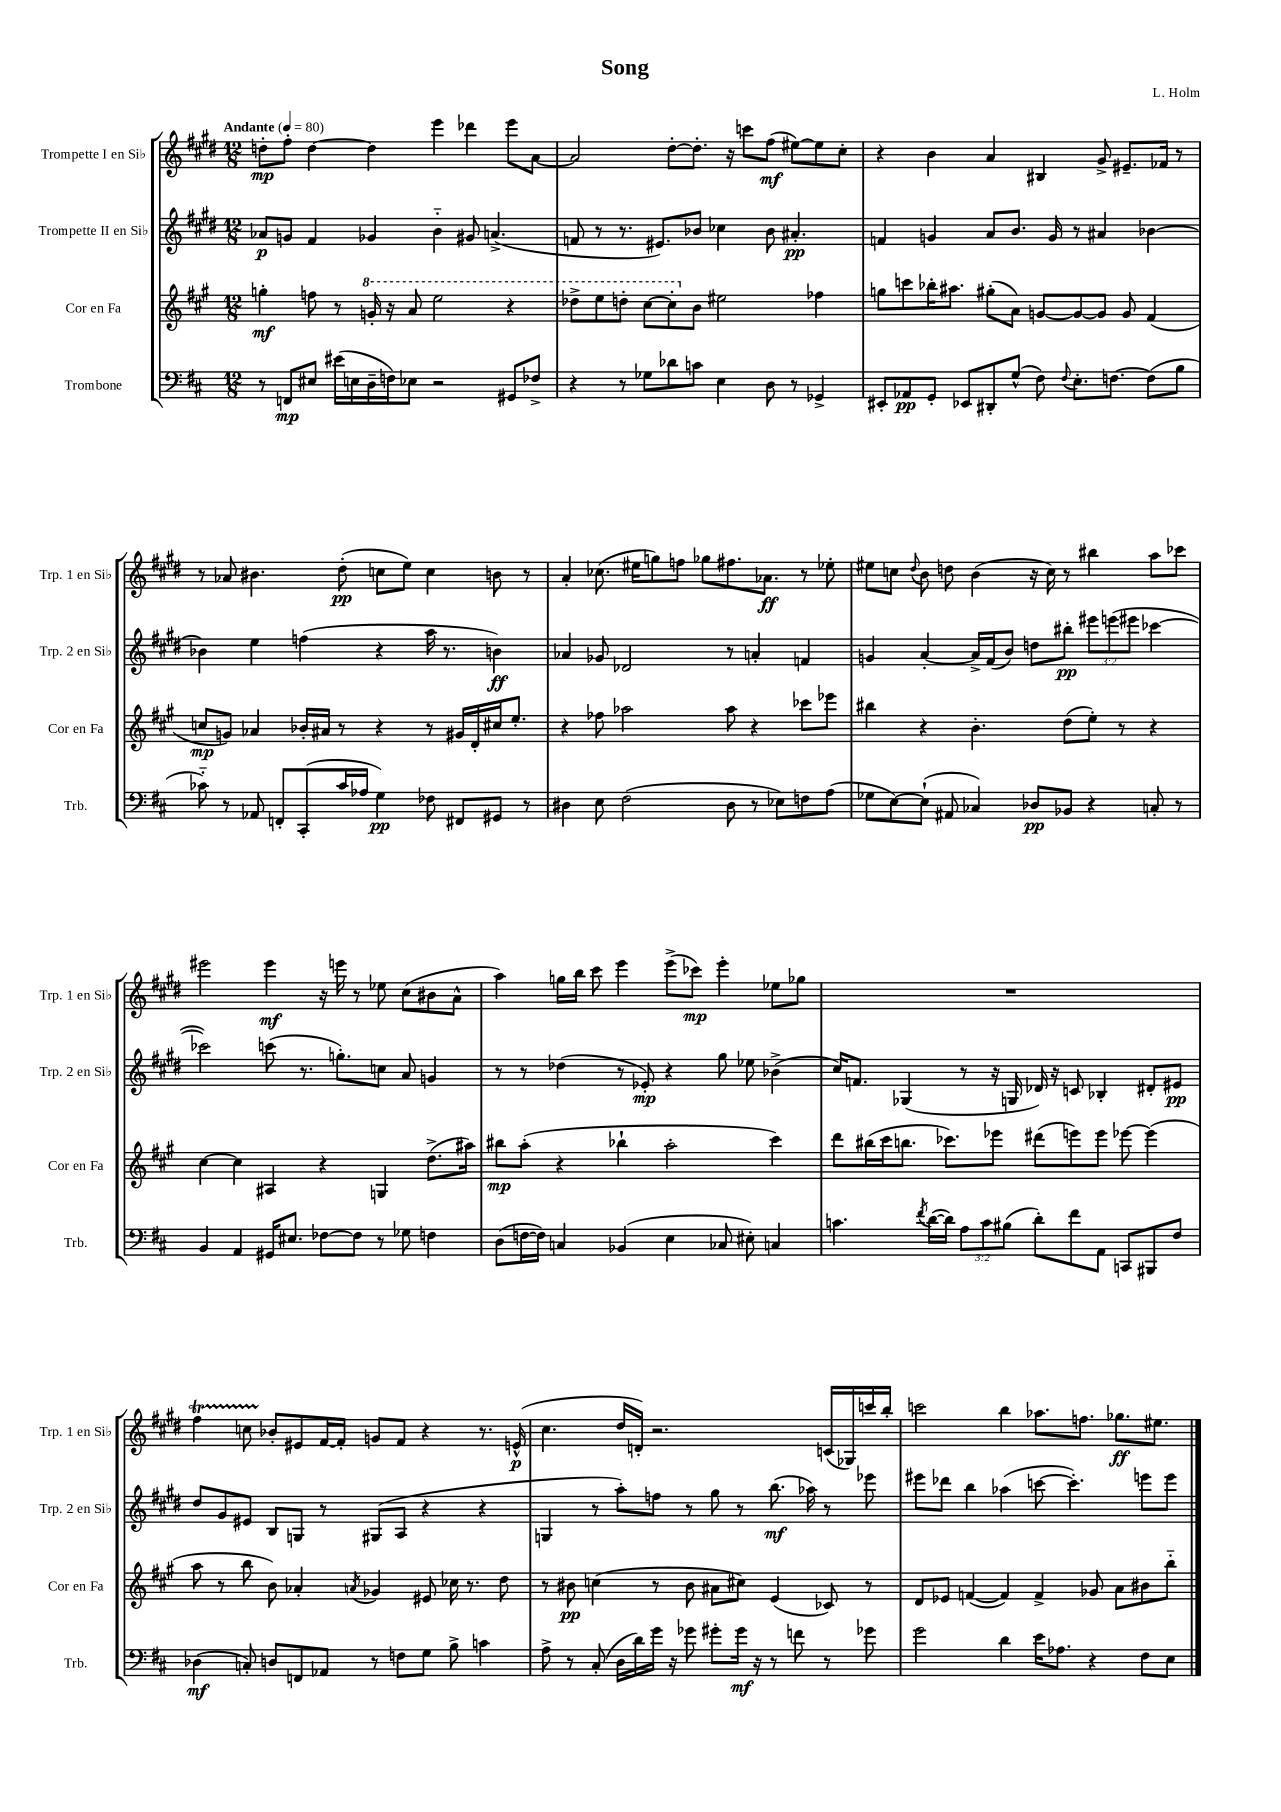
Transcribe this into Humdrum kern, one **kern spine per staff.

**kern	**dynam	**kern	**dynam	**kern	**dynam	**kern	**dynam
*part4	*part4	*part3	*part3	*part2	*part2	*part1	*part1
*staff4	*staff4	*staff3	*staff3	*staff2	*staff2	*staff1	*staff1
*I"Trombone	*	*I"Cor en Fa	*	*I"Trompette II en Si♭	*	*I"Trompette I en Si♭	*
*I'Trb.	*	*I'Cor en Fa	*	*I'Trp. 2 en Si♭	*	*I'Trp. 1 en Si♭	*
*clefF4	*	*clefG2	*	*clefG2	*	*clefG2	*
*k[f#c#]	*	*k[f#c#g#]	*	*k[f#c#g#d#]	*	*k[f#c#g#d#]	*
*M12/8	*	*M12/8	*	*M12/8	*	*M12/8	*
*MM80	*	*MM80	*	*MM80	*	*MM80	*
=1	=1	=1	=1	=1	=1	=1	=1
!	!	!	!	!	!	!LO:TX:a:B:t=Andante	!
8r	.	4ggn'\	mf	8a-X/L	p	8ddn'\L	mp
8FFn/L	mp	.	.	8gn/J	.	8ff#'\J	.
8E#X/J	.	8ffn\	.	4f#/	.	[4dd\	.
(16e#X\LL	.	8r	.	.	.	.	.
16En\	.	.	.	.	.	.	.
*	*	*8va	*	*	*	*	*
16D~\	.	16ggn'/	.	4g-X/	.	4dd\]	.
16Fn\J)	.	16r	.	.	.	.	.
8E-X\J	.	8aa/	.	.	.	.	.
2r	.	2eee\	.	4b\	.	4eee\	.
.	.	.	.	8g#X/	.	4ddd-X\	.
.	.	.	.	(4.an^/	.	.	.
8GG#X/L	.	4r	.	.	.	8eee\L	.
8F-X^/J	.	.	.	.	.	[8a\J	.
=2	=2	=2	=2	=2	=2	=2	=2
4r	.	8ddd-X^\L	.	8fn/	.	2a/]	.
.	.	8eee\	.	8r	.	.	.
8r	.	8dddn'\J	.	8.r	.	.	.
8G-X\L	.	[8ccc#\L	.	.	.	.	.
.	.	.	.	8.e#X/L)	.	.	.
8d-X\	.	8ccc#'\]	.	.	.	[8dd#'\L	.
*	*	*X8va	*	*	*	*	*
8cn\J	.	8b\J	.	8b-X/J	.	8.dd#'\J]	.
4E\	.	2ee#X\	.	4cc-X\	.	.	.
.	.	.	.	.	.	16r	.
.	.	.	.	.	.	8cccn\L	.
8D\	.	.	.	8b-\	.	(8ff#\J	mf
8r	.	.	.	4.a#X'/	pp	[8ee#X\L)	.
4GG-X^/	.	4ff-X\	.	.	.	8ee#\]	.
.	.	.	.	.	.	8cc#'\J	.
=3	=3	=3	=3	=3	=3	=3	=3
8EE#X'/L	.	8ggn\L	.	4fn/	.	4r	.
8AA-X/	pp	8cccn\	.	.	.	.	.
8GG'/J	.	16bb-X'\K	.	4gn/	.	4b\	.
.	.	8.aa#X\J	.	.	.	.	.
8EE-X/L	.	.	.	.	.	.	.
8DD#X'/	.	(8gg#X'\L	.	8a/L	.	4a/	.
(8G^^/J	.	8a\J)	.	8.b/J	.	.	.
8F#\)	.	[8gn/L	.	.	.	4B#X/	.
.	.	.	.	16g/	.	.	.
8qqF#/	.	.	.	.	.	.	.
8.E'\L	.	8g/_	.	8r	.	.	.
.	.	8g/J]	.	4a#X/	.	8g#^/	.
[8.Fn\J	.	.	.	.	.	.	.
.	.	8g/	.	.	.	8.e#X~/L	.
(8F\L]	.	(4f#/	.	[4b-X\	.	.	.
.	.	.	.	.	.	16f-X/Jk	.
8B\J	.	.	.	.	.	8r	.
!!LO:LB:g=z
=4	=4	=4	=4	=4	=4	=4	=4
8c-X\)	.	8ccn/L	mp	4b-X\]	.	8r	.
8r	.	8gn/J)	.	.	.	8a-X/	.
8AA-X/	.	4a-X/	.	4ee\	.	4.b#X\	.
8FFn'/L	.	.	.	.	.	.	.
(8CC#'/	.	16b-X'/LL	.	(4ffn\	.	.	.
.	.	16a#X/JJ	.	.	.	.	.
16c-/L	.	8r	.	.	.	(8dd#'\	pp
16A-X/JJ	.	.	.	.	.	.	.
4G\)	pp	4r	.	4r	.	8ccn\L	.
.	.	.	.	.	.	8ee\J)	.
8F-X\	.	8r	.	16aa\	.	4cc\	.
.	.	.	.	8.r	.	.	.
8FF#X/L	.	16g#X/LL	.	.	.	.	.
.	.	16d'/	.	.	.	.	.
8GG#X/J	.	16cc#X/J	.	4bn\)	ff	8bn\	.
.	.	8.ee'/J	.	.	.	.	.
8r	.	.	.	.	.	8r	.
=5	=5	=5	=5	=5	=5	=5	=5
4D#X\	.	4r	.	4a-X/	.	4a'/	.
8E\	.	8ff-X\	.	8g-X/	.	(8.cc-X\	.
(2F#\	.	2aa-X\	.	2d-X/	.	.	.
.	.	.	.	.	.	16ee#X\KL	.
.	.	.	.	.	.	8ggn\)	.
.	.	.	.	.	.	8ffn\J	.
.	.	.	.	.	.	8gg-X\L	.
8D#\	.	8aa-\	.	8r	.	8.ff#X\	.
8r	.	4r	.	4an'/	.	.	.
.	.	.	.	.	.	8.a-X\J	ff
8E-X\L)	.	.	.	.	.	.	.
8Fn\	.	8ccc-X\L	.	4fn/	.	8r	.
(8A\J	.	8eee-X\J	.	.	.	8ee-X'\	.
=6	=6	=6	=6	=6	=6	=6	=6
8G-X\L	.	4bb#X\	.	4gn/	.	8ee#X\L	.
[8E\)	.	.	.	.	.	8ccn\J	.
.	.	.	.	.	.	8qqdd#/	.
(8E`\J]	.	4r	.	[4a'/	.	8b\	.
8AA#X/	.	.	.	.	.	8ddn\	.
4C-X/)	.	4.b'\	.	16a^/LL]	.	(4b\	.
.	.	.	.	(16f#/J	.	.	.
.	.	.	.	8b/J)	.	.	.
8D-X/L	pp	.	.	8ddn\L	.	16r	.
.	.	.	.	.	.	16cc\)	.
8BB-X/J	.	(8dd\L	.	8bb#X'\J	pp	8r	.
4r	.	8ee'\J)	.	12eee#X\L	.	4bb#X\	.
.	.	.	.	(12eeen\	.	.	.
.	.	8r	.	.	.	.	.
.	.	.	.	12eee#X\J	.	.	.
8Cn'/	.	4r	.	[4ccc-X\	.	8aa\L	.
8r	.	.	.	.	.	8ccc-X\J	.
!!LO:LB:g=z
=7	=7	=7	=7	=7	=7	=7	=7
4BB/	.	[4cc#\	.	2ccc-X\])	.	2eee#X\	.
4AA/	.	4cc#\]	.	.	.	.	.
16GG#X/KL	.	4A#X/	.	(8cccn\	.	4eee#\	mf
8.E#X/J	.	.	.	.	.	.	.
.	.	.	.	8.r	.	.	.
[8F-X\L	.	4r	.	.	.	16r	.
.	.	.	.	8.ggn'\L)	.	16eeen\	.
8F-\J]	.	.	.	.	.	8r	.
8r	.	4Gn/	.	8ccn\J	.	8ee-X\	.
8G-X\	.	.	.	8a/	.	(8cc#\L	.
4Fn\	.	(8.dd^\L	.	4gn/	.	8b#X\	.
.	.	.	.	.	.	8a^^\J	.
.	.	16aa#X\Jk)	.	.	.	.	.
=8	=8	=8	=8	=8	=8	=8	=8
(8D\L	.	8bb#X\L	mp	8r	.	4aa\)	.
[16Fn\L	.	(8aa'\J	.	8r	.	.	.
16F\JJ])	.	.	.	.	.	.	.
4Cn/	.	4r	.	(4dd-X\	.	16ggn\LL	.
.	.	.	.	.	.	16bb\JJ	.
.	.	.	.	.	.	8ccc#\	.
(4BB-X/	.	4bb-X`\	.	8r	.	4eee\	.
.	.	.	.	8e-X'/)	mp	.	.
4E\	.	2aa'\	.	4r	.	(8eee^\L	.
.	.	.	.	.	.	8ccc-X\J)	mp
8C-X/	.	.	.	8gg#\	.	4eee'\	.
8E#X'\)	.	.	.	8ee-X\	.	.	.
4Cn/	.	4ccc#\)	.	(4b-X^\	.	8ee-X\L	.
.	.	.	.	.	.	8gg-X\J	.
=9	=9	=9	=9	=9	=9	=9	=9
4.cn\	.	8ddd\L	.	16cc#/KL)	.	1.r	.
.	.	.	.	8.fn/J	.	.	.
.	.	(16bb#X\L	.	.	.	.	.
.	.	16ccc#\J	.	.	.	.	.
.	.	8.bbn\J	.	(4G-X/	.	.	.
8qf#/	.	.	.	.	.	.	.
([16d\LL	.	.	.	.	.	.	.
16d\JJ])	.	8.ccc-X\L)	.	.	.	.	.
12A\L	.	.	.	8r	.	.	.
12c\	.	.	.	.	.	.	.
.	.	8eee-X\J	.	16r	.	.	.
(12B#X\J	.	.	.	.	.	.	.
.	.	.	.	16Gn/	.	.	.
8d'\L)	.	(8ddd#X\L	.	16d-X/)	.	.	.
.	.	.	.	16r	.	.	.
8f#\	.	8eeen\)	.	8cn/	.	.	.
8AA\J	.	8eee\J	.	4B-X'/	.	.	.
8CCn/L	.	[8eee-X\	.	.	.	.	.
8BBB#X/	.	(4eee-\]	.	8d#X'/L	.	.	.
8F#/J	.	.	.	8e#X/J	pp	.	.
!!LO:LB:g=z
=10	=10	=10	=10	=10	=10	=10	=10
(4D-X\	mf	8aa\	.	8dd#/L	.	4ff#T\	.
.	.	8r	.	8g#/	.	.	.
8Cn'/)	.	8bb\	.	8e#X/J	.	8ccnTTT\	.
8Dn/L	.	8b\)	.	8B/L	.	8b-X'/L	.
8FFn/	.	4a-X'/	.	8Gn/J	.	8e#X/	.
8AA-X/J	.	.	.	8r	.	[16f#/L	.
.	.	.	.	.	.	16f#'/JJ]	.
.	.	8qan/	.	.	.	.	.
8r	.	4g-X/	.	(8G#X/L	.	8gn/L	.
8Fn\L	.	.	.	8A/J	.	8f#/J	.
8G\J	.	8e#X/	.	4r	.	4r	.
8B^\	.	16cc-X\	.	.	.	.	.
.	.	8.r	.	.	.	.	.
4cn\	.	.	.	4r	.	8.r	.
.	.	8dd\	.	.	.	.	.
.	.	.	.	.	.	(16en^^/	p
=11	=11	=11	=11	=11	=11	=11	=11
8A^\	.	8r	.	4Gn/	.	4.cc#\	.
8r	.	8b#X\	pp	.	.	.	.
(8C#'/	.	(4ccn\	.	8r	.	.	.
16D\LL	.	.	.	8aa'\L)	.	16dd#/LL	.
16d\)	.	.	.	.	.	16dn'/JJ)	.
16g\JJ	.	8r	.	8ffn\J	.	2.r	.
16r	.	.	.	.	.	.	.
8g-X\	.	8b#\	.	8r	.	.	.
8g#X'\L	.	8a#X\L	.	8gg#\	.	.	.
16g#\Jk	mf	8cc#X\J)	.	8r	.	.	.
16r	.	.	.	.	.	.	.
8r	.	(4e/	.	(8.bb\	mf	.	.
8fn\	.	.	.	.	.	.	.
.	.	.	.	16aa-X\)	.	.	.
8r	.	8c-X/)	.	8r	.	(16cn/LL	.
.	.	.	.	.	.	16G-X/)	.
8g-X\	.	8r	.	8eee-X\	.	16cccn/	.
.	.	.	.	.	.	16bb'/JJ	.
=12	=12	=12	=12	=12	=12	=12	=12
2g\	.	8d/L	.	8eee#X\L	.	2cccn\	.
.	.	8e-X/J	.	8ddd-X\J	.	.	.
.	.	([4fn/	.	4bb\	.	.	.
4d\	.	4f/])	.	(4aa-X\	.	4bb\	.
16e\KL	.	4f^/	.	[8cccn\	.	8.aa-X\L	.
8.A-X\J	.	.	.	.	.	.	.
.	.	.	.	4.ccc'\])	.	.	.
.	.	.	.	.	.	8.ffn\J	.
4r	.	8g-X/	.	.	.	.	.
.	.	8a\L	.	.	.	8.gg-X\L	ff
8F#\L	.	8b#X\	.	8eeen\L	.	.	.
.	.	.	.	.	.	8.ee#X\J	.
8E\J	.	8bb\J	.	8eee\J	.	.	.
==	==	==	==	==	==	==	==
*-	*-	*-	*-	*-	*-	*-	*-
